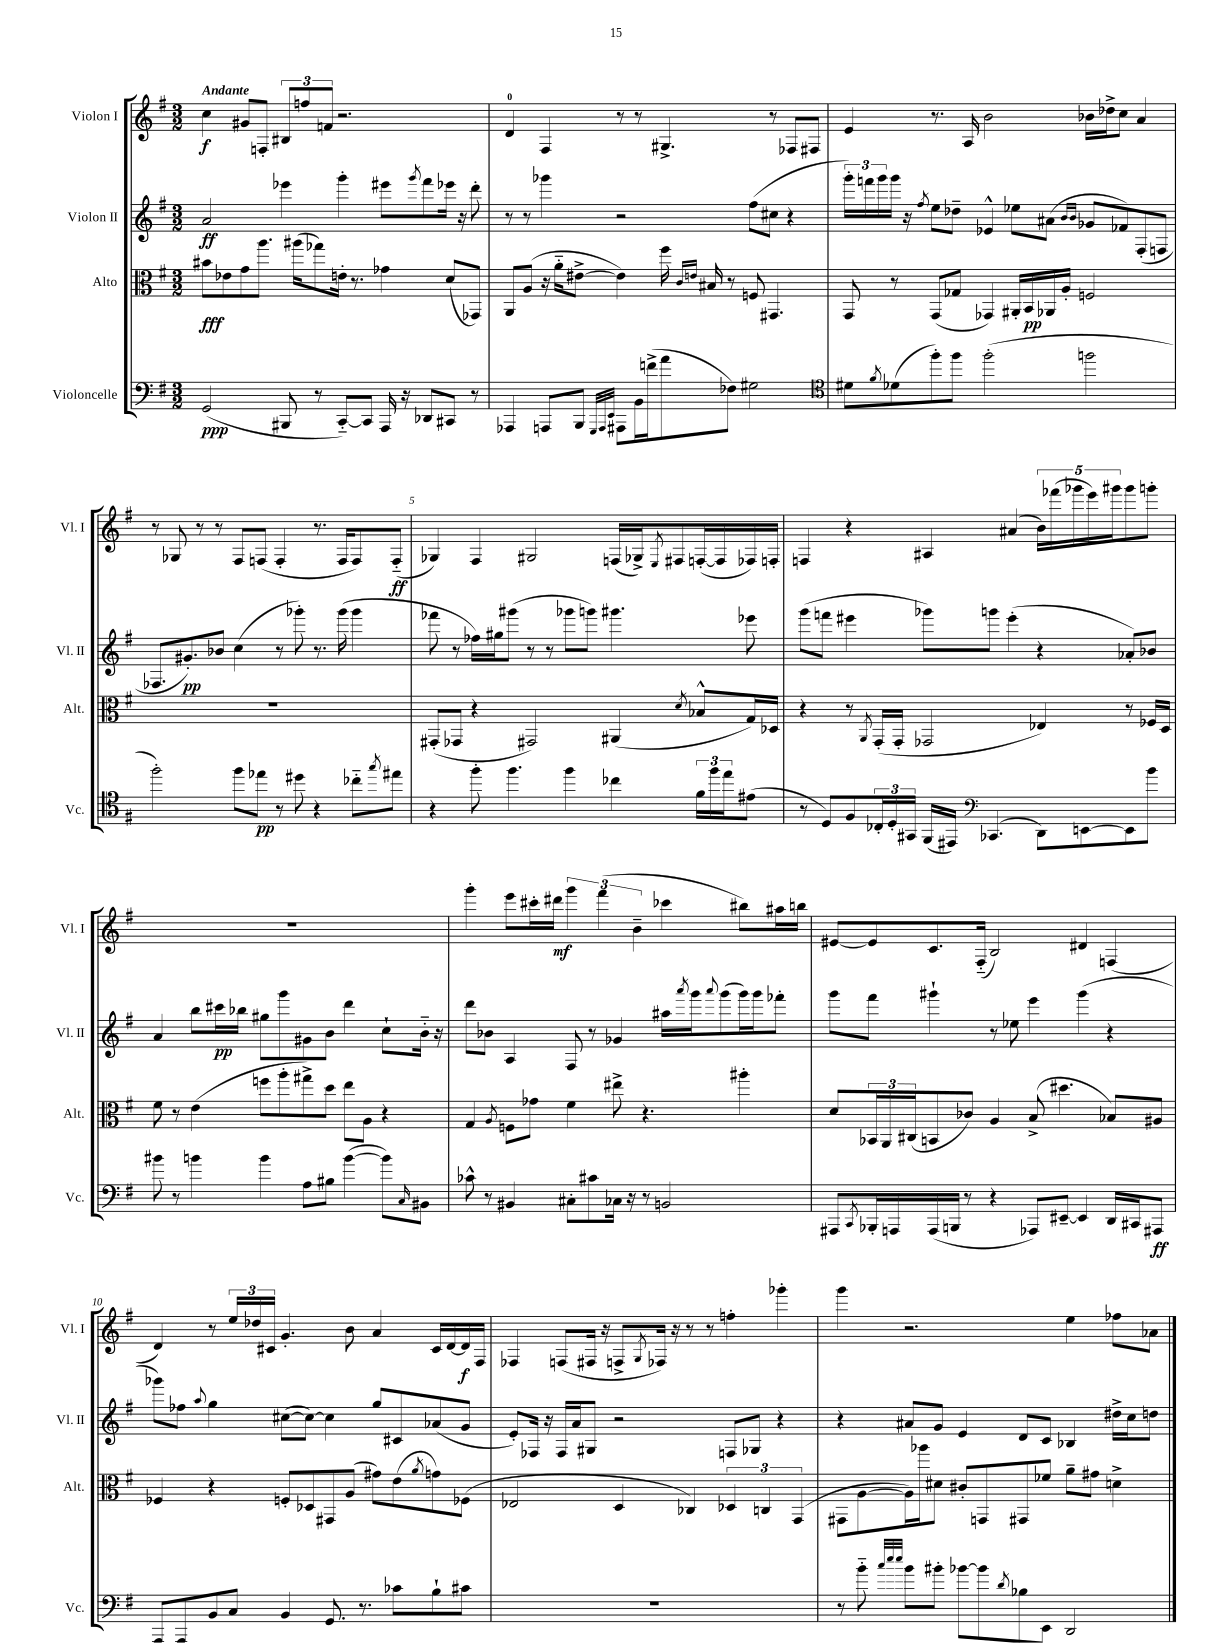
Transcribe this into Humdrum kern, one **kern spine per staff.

**kern	**kern	**kern	**kern
*staff4	*staff3	*staff2	*staff1
*clefF4	*clefC3	*clefG2	*clefG2
*k[f#]	*k[f#]	*k[f#]	*k[f#]
*M3/2	*M3/2	*M3/2	*M3/2
(2GG	8b#	2a	4cc
.	8e-	.	.
.	8g	.	8g#
.	8.aa	.	8F'
8BBB#	.	4eee-	12B#
.	(16aa#	.	.
.	.	.	12ff
8r	8gg-)	.	.
.	.	.	12f
[8CC'~)	16e'	4ggg'	2.r
.	8.r	.	.
8CC]	.	.	.
16AAA	4g-	8eee#	.
16r	.	.	.
.	.	8qggg	.
8DD-	.	8fff#	.
8CC#	(8d	16eee-	.
.	.	16r	.
8r	8GG-)	8ddd'	.
=	=	=	=
4AAA-	8AA	8r	4d
.	(8A	8r	.
8AAA	16r	4ggg-	4F#
.	16a'~	.	.
8BBB	[8e#^	.	.
32qqGGG	.	.	.
32qqAAA	.	.	.
32qqEE	.	.	.
8AAA#	4e#])	2r	8r
16BB	.	.	8r
(16f^	.	.	.
8a	16ff#	.	4.G#^
.	16qqc	.	.
.	16qqe	.	.
.	16B#	.	.
8F-)	8r	.	.
2G#	8F	(8ff#	.
.	4.GG#	8cc#	8r
.	.	4r	8F-
.	.	.	8F#
=	=	=	=
*clefC4	*	*	*
8d#	8GG	24ggg')	4e
.	.	24fff	.
.	.	24ggg	.
8qf#	.	.	.
(8d-	8r	16ggg	.
.	.	16r	.
.	.	8qff#	.
8ff#')	(8GG	8ee	8.r
8ff#	8G-	8dd-~	.
.	.	.	16A
(2ff#'	4GG-)	4e-^^	2b
.	16AA#'	8ee-	.
.	16BB	.	.
.	16AA-	(8a#	.
.	16A'	.	.
.	.	16qqb	.
.	.	16qqb	.
2ff	2F	8g-	16b-
.	.	.	16dd-^
.	.	8f-)	8cc
.	.	(8F#'	4a
.	.	8F	.
=	=	=	=
2ff#')	1.r	8.F-	8r
.	.	.	8G-
.	.	8.g#')	.
.	.	.	8r
.	.	8b-	8r
8ff#	.	(4cc	8F#
8ee-	.	.	(8F
8r	.	8r	4F'
8dd#	.	8ggg-')	.
4r	.	8.r	8.r
.	.	(16ggg-	16F
8cc-'~	.	4ggg-	8F)
8qgg	.	.	.
8ee#	.	.	(8F'~
=	=	=	=
4r	(8GG#'	8fff-	4G-)
.	8GG-	8r	.
8ff#'	4r	16ff-)	4F#
.	.	16gg#	.
4.ff#	.	(8ggg#	.
.	2GG#)	8r	2G#
.	.	8r	.
4ff#	.	8ggg-	.
.	.	8ggg)	.
4cc-	(4AA#	4.ggg#	(16F
.	.	.	16G-^)
.	.	.	8qE
.	.	.	8F#
.	8qd	.	.
24f#	8B-^^	.	([16F'
24ff#	.	.	.
.	.	.	16F]
24ee	.	.	.
(8e#	16G)	8eee-	16F-)
.	16D-	.	16F'
=	=	=	=
8r	4r	(8ggg	4F
8D)	.	8fff	.
8F#	8r	4eee#	4r
.	8qAA	.	.
24C-'	(16GG'	.	.
24D'	.	.	.
.	16GG'	.	.
24GG#	.	.	.
(16FF#	2GG-	8ggg-)	4A#
16EE#)	.	.	.
*clefF4	*	*	*
(4.CC-	.	8ggg	.
.	.	(4eee#'	(4a#
8DD)	4E-)	4r	20b)
.	.	.	(20fff-
.	.	.	20ggg-
[8EE	.	.	.
.	.	.	20eee)
.	.	.	20ggg#
8EE]	8r	8a-')	8ggg#
8b	16F-	8b-	8ggg'
.	16D	.	.
=	=	=	=
8b#	8f#	4a	1.r
8r	8r	.	.
4b	(4e	8bb	.
.	.	16ccc#	.
.	.	16bb-	.
4b	8ff	8gg#	.
.	8aa'	8ggg	.
8A	8gg#^)	8g#	.
8B#	8dd	8b	.
([4b	8ee	4ddd	.
.	8A	.	.
8b])	4r	8cc`	.
16qqC	.	.	.
8BB#	.	16b'~	.
.	.	16r	.
=	=	=	=
8c-^^	4G	8ddd	4ggg'
8r	.	8b-	.
.	8qA	.	.
4BB#	8F	4A	8eee
.	8g-	.	16ccc#'
.	.	.	16ddd#
8C#'	4f#	8F#	6ggg
8c#	.	8r	.
.	.	.	(6fff#
16C-	8ee#^	4g-	.
16r	.	.	.
.	.	.	6b~
8r	4.r	.	.
2BB	.	16aa#	4ccc-
.	.	8qaaa	.
.	.	16ggg	.
.	.	8qqaaa	.
.	.	(8ggg	.
.	4aa#'	16ggg)	8bb#)
.	.	16ggg	.
.	.	8fff-'	16aa#
.	.	.	16bb
=	=	=	=
8AAA#	8d	8ggg	[8e#
8qCC	.	.	.
16BBB-'	24BB-	8fff#	8e#]
.	24AA	.	.
16AAA	.	.	.
.	(24C#	.	.
(16AAA	8BB	4ggg#`	8.c
16BBB	.	.	.
8r	8c-)	.	.
.	.	.	(16F#'~
4r	4A	8r	2B)
.	.	8ee-	.
8AAA-)	(8B^	4eee	.
[8EE#~	4.dd#	.	.
4EE#]	.	(4ggg#	4d#
16DD	8B-)	4r	(4F
16CC#	.	.	.
8AAA#	8A#	.	.
=	=	=	=
[8AAA	4F-	8ggg-)	4d)
8AAA'~]	.	8ff-	.
.	.	8qqaa	.
8BB	4r	4gg	8r
8C	.	.	24ee
.	.	.	24dd-
.	.	.	24c#
4BB	8F'	([8cc#	4.g'
.	8D-	8cc#_)	.
8.GG	8GG#	4cc#]	.
.	(8A	.	8b
8.r	.	.	.
.	8g#)	8gg	4a
8c-	(8e	8c#	.
.	8qa	.	.
8B`	8g)	(8a-	16c#
.	.	.	[16d
8c#	(8F-	8g	16d]
.	.	.	16F#
=	=	=	=
1.r	2E-	8e')	4F-
.	.	16F-	.
.	.	16r	.
.	.	16F-	(8F
.	.	16a	.
.	.	8G#	16F#
.	.	.	16r
.	4D	2r	8F^
.	.	.	8qG
.	.	.	16F-)
.	.	.	16r
.	4C-)	.	8r
.	.	.	8r
.	6D-	8F	4ff'
.	.	8G-	.
.	6C	.	.
.	.	4r	4ggg-'
.	(6GG	.	.
=	=	=	=
8r	8GG#	4r	4ggg
8b'~	[8A	.	.
32qqcc	.	.	.
32qqee	.	.	.
32qqee	.	.	.
8b	16A])	8a#	2.r
.	16aa-	.	.
8b#'	8d#	8g	.
[8b-	8c#'	4e	.
8b-]	8GG	.	.
8qd	.	.	.
8B-	8GG#	8d	.
8EE	8f-	8c	.
2DD	8a~	4B-	4ee
.	8g#	.	.
.	4d^	16dd#^	8ff-
.	.	16cc	.
.	.	8dd	8a-
==	==	==	==
*-	*-	*-	*-
